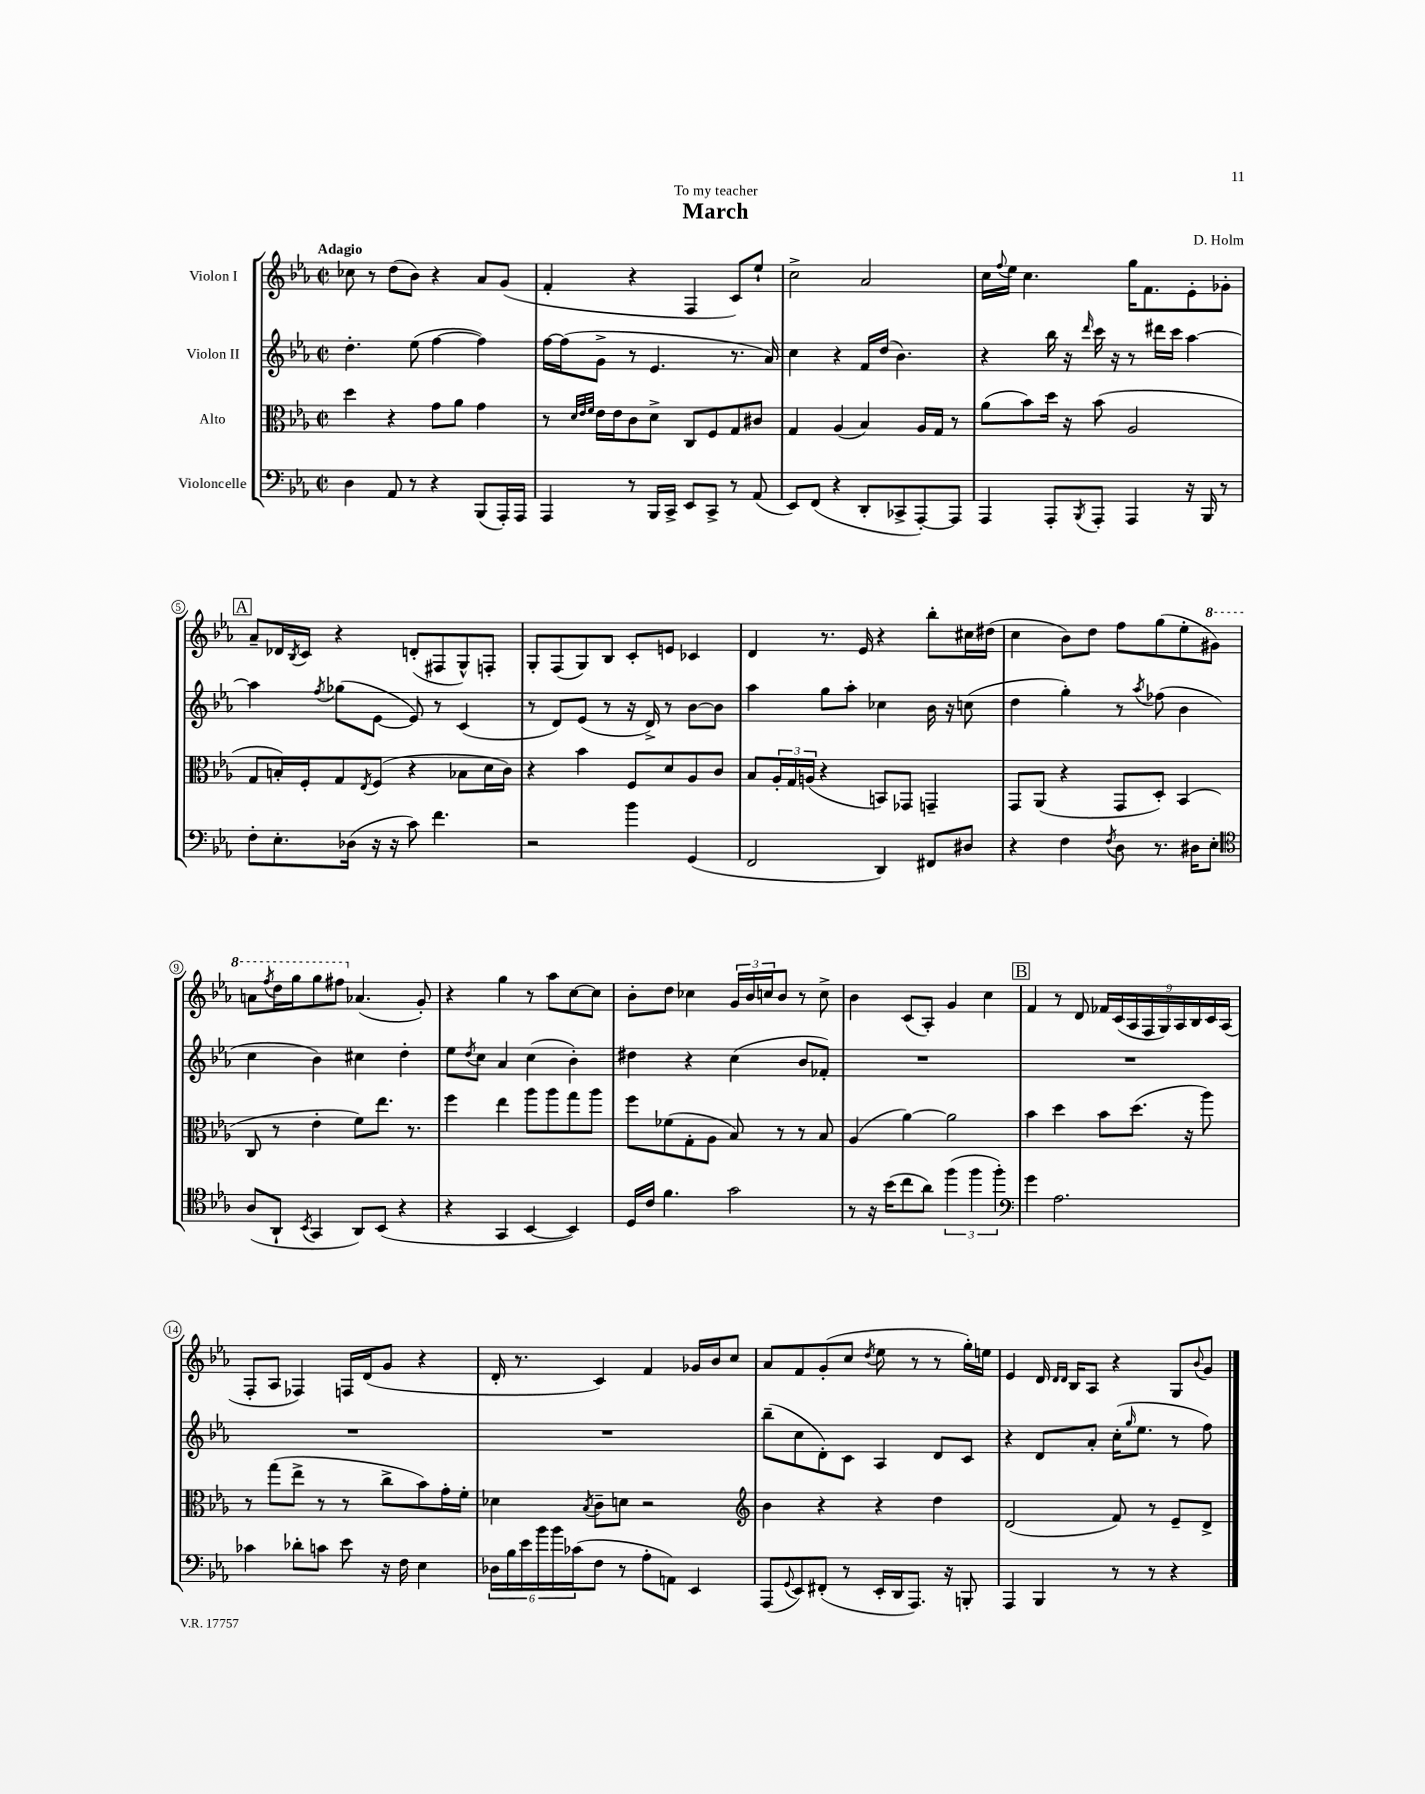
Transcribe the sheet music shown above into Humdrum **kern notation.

**kern	**kern	**kern	**kern
*part4	*part3	*part2	*part1
*staff4	*staff3	*staff2	*staff1
*I"Violoncelle	*I"Alto	*I"Violon II	*I"Violon I
*clefF4	*clefC3	*clefG2	*clefG2
*k[b-e-a-]	*k[b-e-a-]	*k[b-e-a-]	*k[b-e-a-]
*M2/2	*M2/2	*M2/2	*M2/2
*met(c|)	*met(c|)	*met(c|)	*met(c|)
=1	=1	=1	=1
!	!	!	!LO:TX:a:B:t=Adagio
4D\	4dd\	4.dd'\	8cc-X\
.	.	.	8r
8AA-/	4r	.	(8dd\L
8r	.	(8ee-\	8b-\J)
4r	8g\L	[4ff\	4r
.	8a-\J	.	.
(8BBB-/L	4g\	4ff\])	8a-/L
16AAA-'/L)	.	.	(8g/J
16AAA-/JJ	.	.	.
=2	=2	=2	=2
4AAA-/	8r	[16ff\LL	4f'/
.	.	(16ff\J]	.
.	32qqd/LLL	.	.
.	32qqe-/	.	.
.	32qqf/JJJ	.	.
.	16e-\LL	8g^\J	.
.	16e-\J	.	.
8r	8c\	8r	4r
16BBB-/LL	8d^\J	4.e-/	.
16CC^/JJ	.	.	.
8EE-/L	8C/L	.	4F/
8CC^/J	8F/	.	.
8r	8G/	8.r	8c/L)
(8AA-/	8c#X/J	.	8ee-`/J
.	.	16a-/)	.
=3	=3	=3	=3
8EE-/L)	4G/	4cc\	2cc^\
(8FF/J	.	.	.
4r	(4A-/	4r	.
8DD'/L	4B-/)	16f/LL	2a-/
.	.	(16dd/JJ	.
8CC-X^/	.	4.b-\)	.
[8AAA-'/)	16A-/LL	.	.
.	16G/JJ	.	.
8AAA-/J]	8r	.	.
=4	=4	=4	=4
4AAA-/	(8a-\L	4r	16cc\LL
.	.	.	8qqff/
.	.	.	16ee-\JJ
.	8b-\)	.	4.cc\
8AAA-'/L	16dd\Jk	16bb-\	.
.	16r	16r	.
8qBBB-/	.	16qqddd/	.
8AAA-'/J	(8b-\	16ccc\	.
.	.	16r	.
4AAA-/	2A-/	8r	16gg\KL
.	.	.	8.f\
.	.	16ddd#X\LL	.
.	.	16ccc\JJ	.
16r	.	[4aa-\	8e-'\
16BBB-/	.	.	.
8r	.	.	8g-X'\J
!!LO:LB:g=z
!!LO:REH:place=s1:t=A
=5	=5	=5	=5
8F'\L	8G/L	4aa-\]	8a-~/L
8.E-'\	16Bn'/L)	.	16d-X/L
.	.	.	8qB-/
.	16F'/J	.	16c/JJ
.	.	8qff/	.
.	8G/	(8gg-X\L	4r
(16D-X\Jk	.	.	.
.	8qE-/	.	.
16r	(8F/J	[8e-\J	.
16r	.	.	.
8c\)	4r	8e-/])	(8dn'/L
4.f\	.	8r	8F#X/
.	8B-X\L	(4c/	8G^^/)
.	16d\L	.	8Fn'/J
.	16c\JJ)	.	.
=6	=6	=6	=6
2r	4r	8r	8G'/L
.	.	8d/L)	(8F/
.	4b-\	(8e-/J	8G/)
.	.	8r	8B-/J
4b-\	8F/L	16r	8c'/L
.	.	16d^/)	.
.	8d/	8r	8en/J
(4GG/	8A-/	[8b-\L	4c-X/
.	8c/J	8b-\J]	.
=7	=7	=7	=7
2FF/	8B-/L	4aa-\	4d/
.	24A-'/L	.	.
.	24G/	.	.
.	(24An/JJ	.	.
.	4r	8gg\L	8.r
.	.	8aa-'\J	.
.	.	.	16e-/
4DD/)	8BBn/L)	4cc-X\	4r
.	8GG-X/J	.	.
8FF#X/L	4GGn~/	16b-\	8bb-'\L
.	.	16r	.
8D#X/J	.	(8ccn\	16cc#X\L
.	.	.	(16dd#X\JJ
=8	=8	=8	=8
4r	8GG/L	4dd\	4cc\
.	(8AA-/J	.	.
4F\	4r	4gg'\)	8b-\L)
.	.	.	8dd\J
8qF/	.	.	.
8D\	8GG/L	8r	8ff\L
.	.	8qaa-/	.
8.r	8D'/J)	(8ff-X\	(8gg\
.	(4BB-/	4b-\	8ee-'\
16D#X\KL	.	.	.
*	*	*	*8va
8E-'\J	.	.	8gg#X\J)
!!LO:LB:g=z
=9	=9	=9	=9
*clefC4	*	*	*
(8A-/L	8C/	4cc\	8aan\L
.	.	.	8qfff/
8AA-`/J	8r	.	16ddd\L
.	.	.	16ggg\J
8qBB-/	.	.	.
4GG/	4e-'\	4b-\)	8ggg\
.	.	.	8fff#X\J
*	*	*	*X8va
8AA-/L)	8f\L)	4cc#X\	(4.a-X/
(8BB-/J	8.ee-\J	.	.
4r	.	4dd'\	.
.	8.r	.	.
.	.	.	8g'/)
=10	=10	=10	=10
4r	4ff\	8ee-\L	4r
.	.	8qdd/	.
.	.	8cc\J	.
4GG/	4ee-\	4a-/	4gg\
[4BB-/	8aa-\L	(4cc\	8r
.	8aa-\	.	8aa-\L
4BB-/])	8gg\	4b-'\)	[8cc\
.	8aa-\J	.	8cc\J]
=11	=11	=11	=11
16D/LL	8ff\L	4dd#X\	8b-'\L
16c/JJ	.	.	.
4.f\	(8f-X\	.	8dd\J
.	8G'\	4r	4cc-X\
.	8A-\J	.	.
2g\	8B-/)	(4cc\	24g/LL
.	.	.	24b-/
.	.	.	24ccn/J
.	8r	.	8b-/J
.	8r	8b-/L	8r
.	8B-/	8f-X'/J)	8cc^\
=12	=12	=12	=12
8r	(4A-/	1r	4b-\
16r	.	.	.
(16b-\KL	.	.	.
8cc\	[4a-\)	.	(8c/L
8a-\J)	.	.	8A-'/J)
(6ff\	2a-\]	.	4g/
6ff\	.	.	.
.	.	.	4cc\
6ff'\)	.	.	.
!!LO:REH:place=s1:t=B
=13	=13	=13	=13
*clefF4	*	*	*
4g\	4b-\	1r	4f/
2.A-\	4dd\	.	8r
.	.	.	8d/
.	8b-\L	.	18f-X/LL
.	.	.	(18c/
.	.	.	18A-/
.	(8.dd\J	.	.
.	.	.	18F/
.	.	.	18G/)
.	.	.	18A-/
.	16r	.	.
.	.	.	18B-/
.	8aa-\)	.	.
.	.	.	18c/
.	.	.	(18A-/JJ
!!LO:LB:g=z
=14	=14	=14	=14
4c-X\	8r	1r	8F'/L
.	(8gg\L	.	8A-/J
8d-X'\L	8ee-^\J	.	4F-X/)
8cn\J	8r	.	.
8e-\	8r	.	16Fn/LL
.	.	.	(16d/J
16r	8cc^\L	.	8g/J
16F\	.	.	.
4E-\	8b-\)	.	4r
.	16g'\L	.	.
.	16f'\JJ	.	.
=15	=15	=15	=15
24D-X\LL	4d-X\	1r	16d'/
24B-\	.	.	.
.	.	.	8.r
24e-\	.	.	.
24b-\	.	.	.
24b-\	.	.	.
(24c-X\J	.	.	.
.	8qB-/	.	.
8F\J	8c~\L	.	4c/)
8r	8dn\J	.	.
8A-'\L	2r	.	4f/
8AAn\J)	.	.	.
4EE-/	.	.	16g-X/LL
.	.	.	16b-/J
.	.	.	8cc/J
=16	=16	=16	=16
*	*clefG2	*	*
(8AAA-/L	4b-\	(8bb-~\L	8a-/L
8qqGG/	.	.	.
8EE-/)	.	8cc\	8f/
(8FF#X'/J	4r	8d'\)	(8g'/
8r	.	8c\J	8cc/J
.	.	.	8qdd/
16EE-'/LL	4r	4A-/	8ee-\
16DD/J	.	.	.
8.AAA-/J)	.	.	8r
.	4dd\	8d/L	8r
16r	.	.	.
8BBBn'/	.	8c/J	16gg'\LL)
.	.	.	16een\JJ
=17	=17	=17	=17
4AAA-/	(2d/	4r	4e-/
4BBB-/	.	8d/L	16d/
.	.	.	16qqd/LL
.	.	.	16qqd/JJ
.	.	.	16B-/KL
.	.	8a-'/J	8A-/J
8r	8f/)	(16cc'\KL	4r
.	.	16qqgg/	.
.	.	8.ee-\J	.
8r	8r	.	.
4r	8e-~/L	8r	8G/L
.	.	.	8qqb-/
.	8d^/J	8ff\)	8g/J
==	==	==	==
*-	*-	*-	*-
